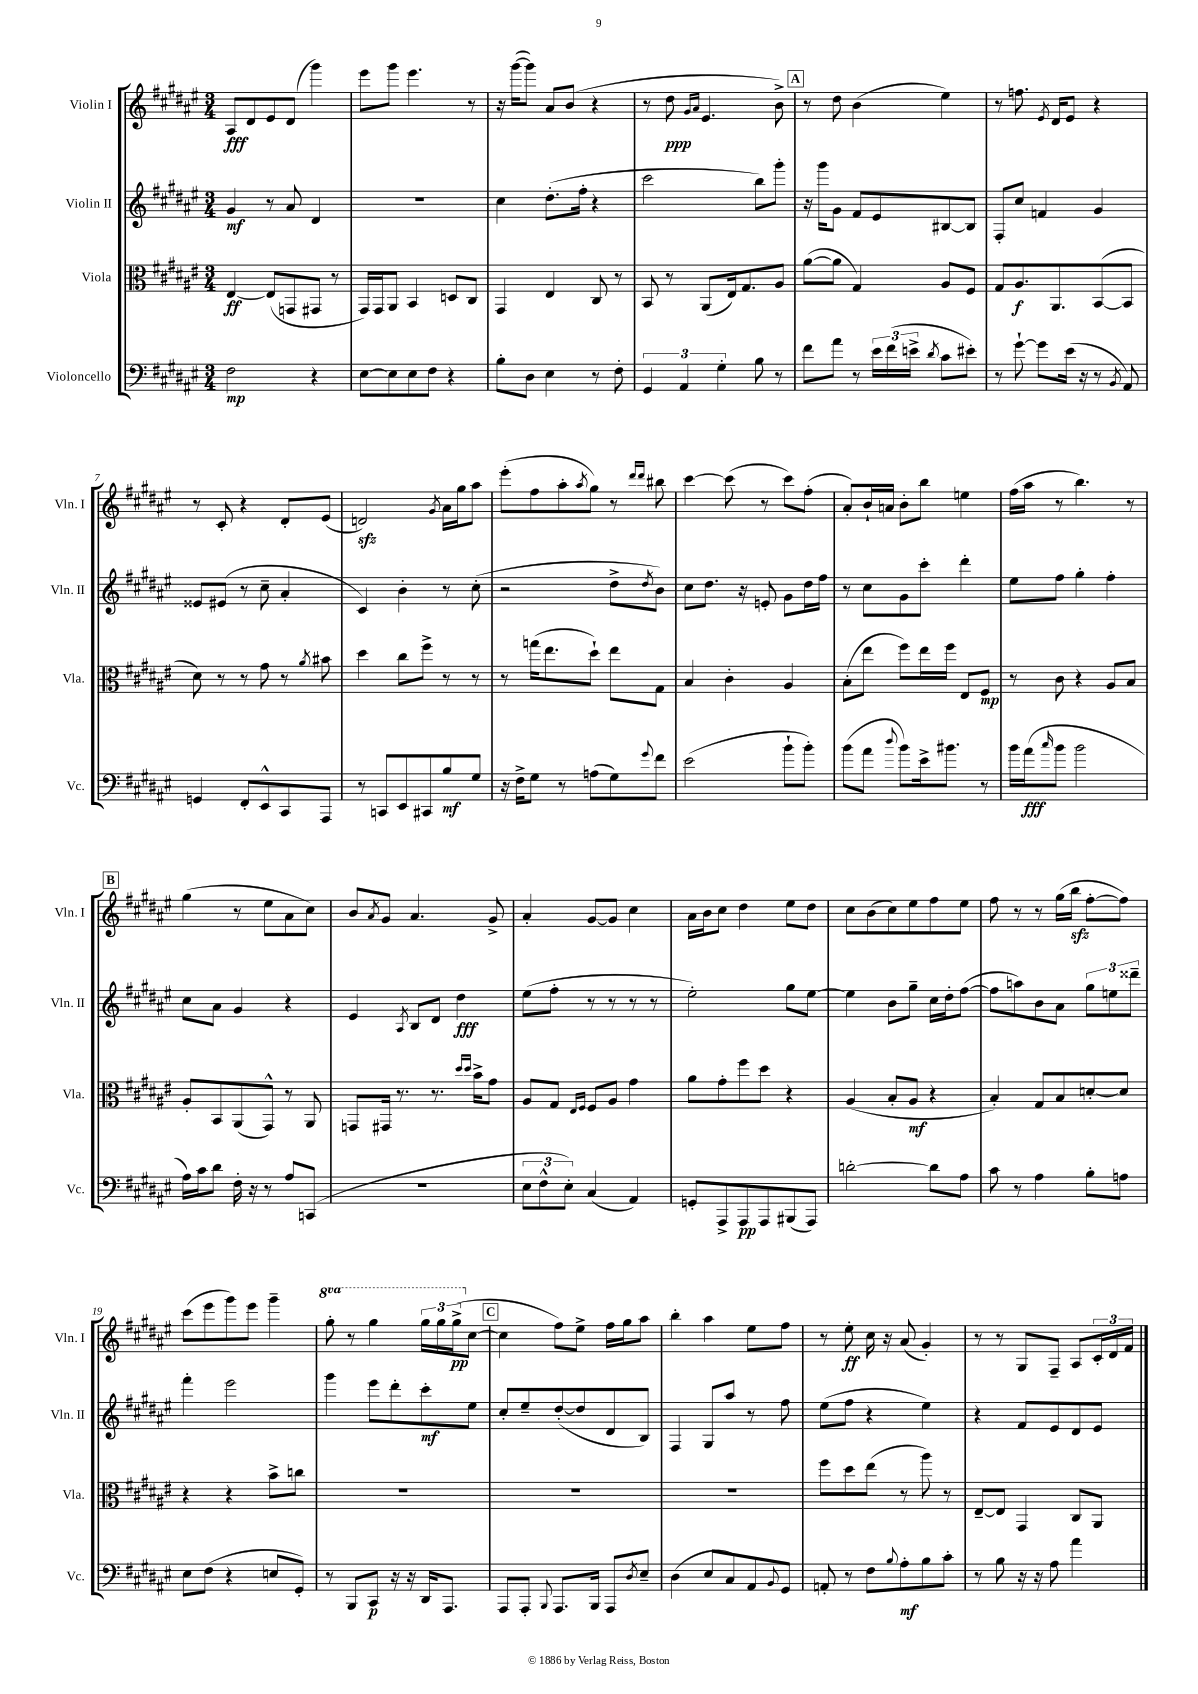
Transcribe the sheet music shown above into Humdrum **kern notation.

**kern	**kern	**kern	**kern
*staff4	*staff3	*staff2	*staff1
*clefF4	*clefC3	*clefG2	*clefG2
*k[f#c#g#d#a#e#]	*k[f#c#g#d#a#e#]	*k[f#c#g#d#a#e#]	*k[f#c#g#d#a#e#]
*M3/4	*M3/4	*M3/4	*M3/4
2F#	[4E#	4g#	8A#
.	.	.	8d#
.	(8E#]	8r	8e#
.	8GG	8a#	(8d#
4r	8GG#	4d#	4ggg#)
.	8r	.	.
=	=	=	=
[8E#	16GG#)	2.r	8eee#
.	16GG#	.	.
8E#]	8AA#	.	8ggg#
8E#	4BB	.	4.eee#
8F#	.	.	.
4r	8D	.	.
.	8C#	.	8r
=	=	=	=
8B'	4GG#	4cc#	16r
.	.	.	([16ggg#
8D#	.	.	8ggg#])
4E#	4E#	(8.dd#'	8a#
.	.	.	(8b
.	.	16ff#'	.
8r	8C#	4r	4r
8F#'	8r	.	.
=	=	=	=
6GG#	8BB	2ccc#	8r
.	8r	.	8dd#
6AA#	.	.	.
.	.	.	16qqg#
.	.	.	16qqa#
.	(8AA#	.	4.e#
6G#'	.	.	.
.	16E#)	.	.
.	8.G#	.	.
8B	.	8bb)	.
8r	8A#	8ggg#'	8b^)
=	=	=	=
8f#	([8a#	16r	8r
.	.	16ggg#	.
8a#	8a#]	8g#	8dd#
8r	4G#)	8f#	(4b
24e#	.	8e#	.
(24f#	.	.	.
24e^	.	.	.
8qd#	.	.	.
8c#	8A#	[8B#	4ee#)
8e#')	8F#	8B#]	.
=	=	=	=
8r	8G#	8F#'	8r
[8g#`	8.A#	8cc#	8.ff
8g#]	.	4f	.
.	.	.	8qe#
.	8.AA#	.	16d#
(16e#	.	.	8e#
16r	.	.	.
8r	([8BB	4g#	4r
8qBB	.	.	.
8AA#)	8BB]	.	.
=	=	=	=
4GG	8d#)	8e##	8r
.	8r	(8e#	8c#'
8FF#'	8r	8r	4r
8EE#^^	8g#	8cc#~	.
8CC#	8r	4a#'	8d#'
.	8qa#	.	.
8AAA#	8b#	.	(8e#
=	=	=	=
8r	4dd#	4c#)	2d)
8CC	.	.	.
8EE#	8cc#	4b'	.
8CC#	8ff#^	.	.
.	.	.	8qg#
8B	8r	8r	16a#
.	.	.	16gg#
8G#	8r	(8cc#'	8aa#
=	=	=	=
16r	8r	2r	(8eee#'
16F#^	.	.	.
8G#	(16gg	.	8ff#
.	8.ee#	.	.
8r	.	.	8aa#'
.	.	.	8qaa#
(8A	8dd#`)	.	8gg#)
8G#)	8ee#	8dd#^	8r
.	.	.	16qqddd#
8qqg#	.	8qdd#	16qqddd#
8f#	8G#	8b)	8bb#
=	=	=	=
(2e#	4B	8cc#	[4ccc#
.	.	8.dd#	.
.	4c#'	.	(8ccc#]
.	.	16r	.
.	.	8e'	8r
8b`	4A#	8g#	8ccc#)
8b')	.	16dd#	(8ff#'
.	.	16ff#	.
=	=	=	=
(8b	(8B'	8r	8a#')
8a#	8ee#	8cc#	16b`
.	.	.	16a
8qqdd#	.	.	.
8b)	8ff#)	8g#	8b'
16e#^	16ee#	8ccc#'	8bb
8.b#	16ff#	.	.
.	8E#	4ddd#'	4ee
8r	8F#	.	.
=	=	=	=
16b	8r	8ee#	(16ff#
(16a#	.	.	16aa#
16qqcc#	.	.	.
8b	8c#	8ff#	8r
2b	4r	4gg#'	4.bb)
.	8A#	4ff#'	.
.	8B	.	8r
=	=	=	=
16A#)	8A#'	8cc#	(4gg#
16c#	.	.	.
8d#	8BB	8a#	.
16F#'	(8AA#	4g#	8r
16r	.	.	.
8r	8GG#^^)	.	8ee#
8A#	8r	4r	8a#
(8CC	8AA#	.	8cc#)
=	=	=	=
2.r	8GG	4e#	8b
.	.	.	8qa#
.	16GG#	.	8g#
.	8.r	.	.
.	.	8qA#	.
.	.	8B	4.a#
.	8.r	8d#	.
.	.	4dd#	.
.	16qqdd#	.	.
.	16qqdd#	.	.
.	16b^	.	.
.	8g#	.	8g#^
=	=	=	=
12E#	8A#	(8ee#	4a#'
12F#^^	.	.	.
.	8G#	8ff#'	.
12E#')	.	.	.
.	16qqE#	.	.
.	16qqF#	.	.
(4C#	8F#	8r	[8g#
.	8A#	8r	8g#]
4AA#)	4g#	8r	4cc#
.	.	8r	.
=	=	=	=
8GG'	8a#	2ee#')	16a#
.	.	.	16b
8AAA#^	8g#'	.	8cc#
8AAA#	8ff#	.	4dd#
8AAA#	8dd#	.	.
(8BBB#	4r	8gg#	8ee#
8AAA#)	.	[8ee#	8dd#
=	=	=	=
[2d'	(4A#	4ee#]	8cc#
.	.	.	(8b
.	8B'	8b	8cc#)
.	8A#	8gg#~	8ee#
8d]	4r	16cc#	8ff#
.	.	16dd#'	.
8A#	.	([8ff#	8ee#
=	=	=	=
8c#	4B')	8ff#]	8ff#
8r	.	8aa)	8r
4A#	8G#	8b	8r
.	8B	8a#	(16gg#
.	.	.	16bb
8B'	[8d'	12gg#	[8ff#'
.	.	12ee	.
8A	8d]	.	8ff#])
.	.	12ddd##~	.
=	=	=	=
8E#	4r	4fff#'	(8ccc#
(8F#	.	.	8eee#
4r	4r	2eee#	8ggg#)
.	.	.	8eee#
8E	8b^	.	4ggg#~
8GG#')	8cc	.	.
=	=	=	=
8r	2.r	4ggg#	8ggg#'
8BBB	.	.	8r
8CC#	.	8eee#	4ggg#
16r	.	8ddd#'	.
16r	.	.	.
16DD#	.	8ccc#'	24ggg#
.	.	.	24ggg#
8.AAA#	.	.	.
.	.	.	(24ggg#^
.	.	8ee#	[8cc#
=	=	=	=
8AAA#	2.r	8cc#'	4cc#]
8AAA#'	.	8ee#~	.
8qqBBB	.	.	.
8.AAA#	.	([8dd#'	8ff#)
.	.	8dd#]	8ee#^
16BBB	.	.	.
8AAA#	.	8d#	16ff#
.	.	.	16gg#
8qD#	.	.	.
8E#~	.	8B)	8aa#
=	=	=	=
(4D#	2.r	4F#	4bb'
8E#	.	8G#	4aa#
8C#)	.	8aa#	.
8AA#	.	8r	8ee#
8qqBB	.	.	.
8GG#	.	8ff#	8ff#
=	=	=	=
8AA'	8ff#	(8ee#	8r
8r	8dd#	8ff#	8ee#'
8F#	(8ee#	4r	16cc#
.	.	.	16r
8qqB	.	.	.
8A#'	8r	.	(8a#
8B	8aa#)	4ee#)	4g#')
8c#'	8r	.	.
=	=	=	=
8r	[8E#~	4r	8r
8B	8E#]	.	8r
16r	4GG#	8f#	8G#
16r	.	.	.
8A#	.	8e#	8F#~
4a#	8C#	8d#	8A#
.	8AA#	8e#	24c#'
.	.	.	24d#
.	.	.	24f#
==	==	==	==
*-	*-	*-	*-
